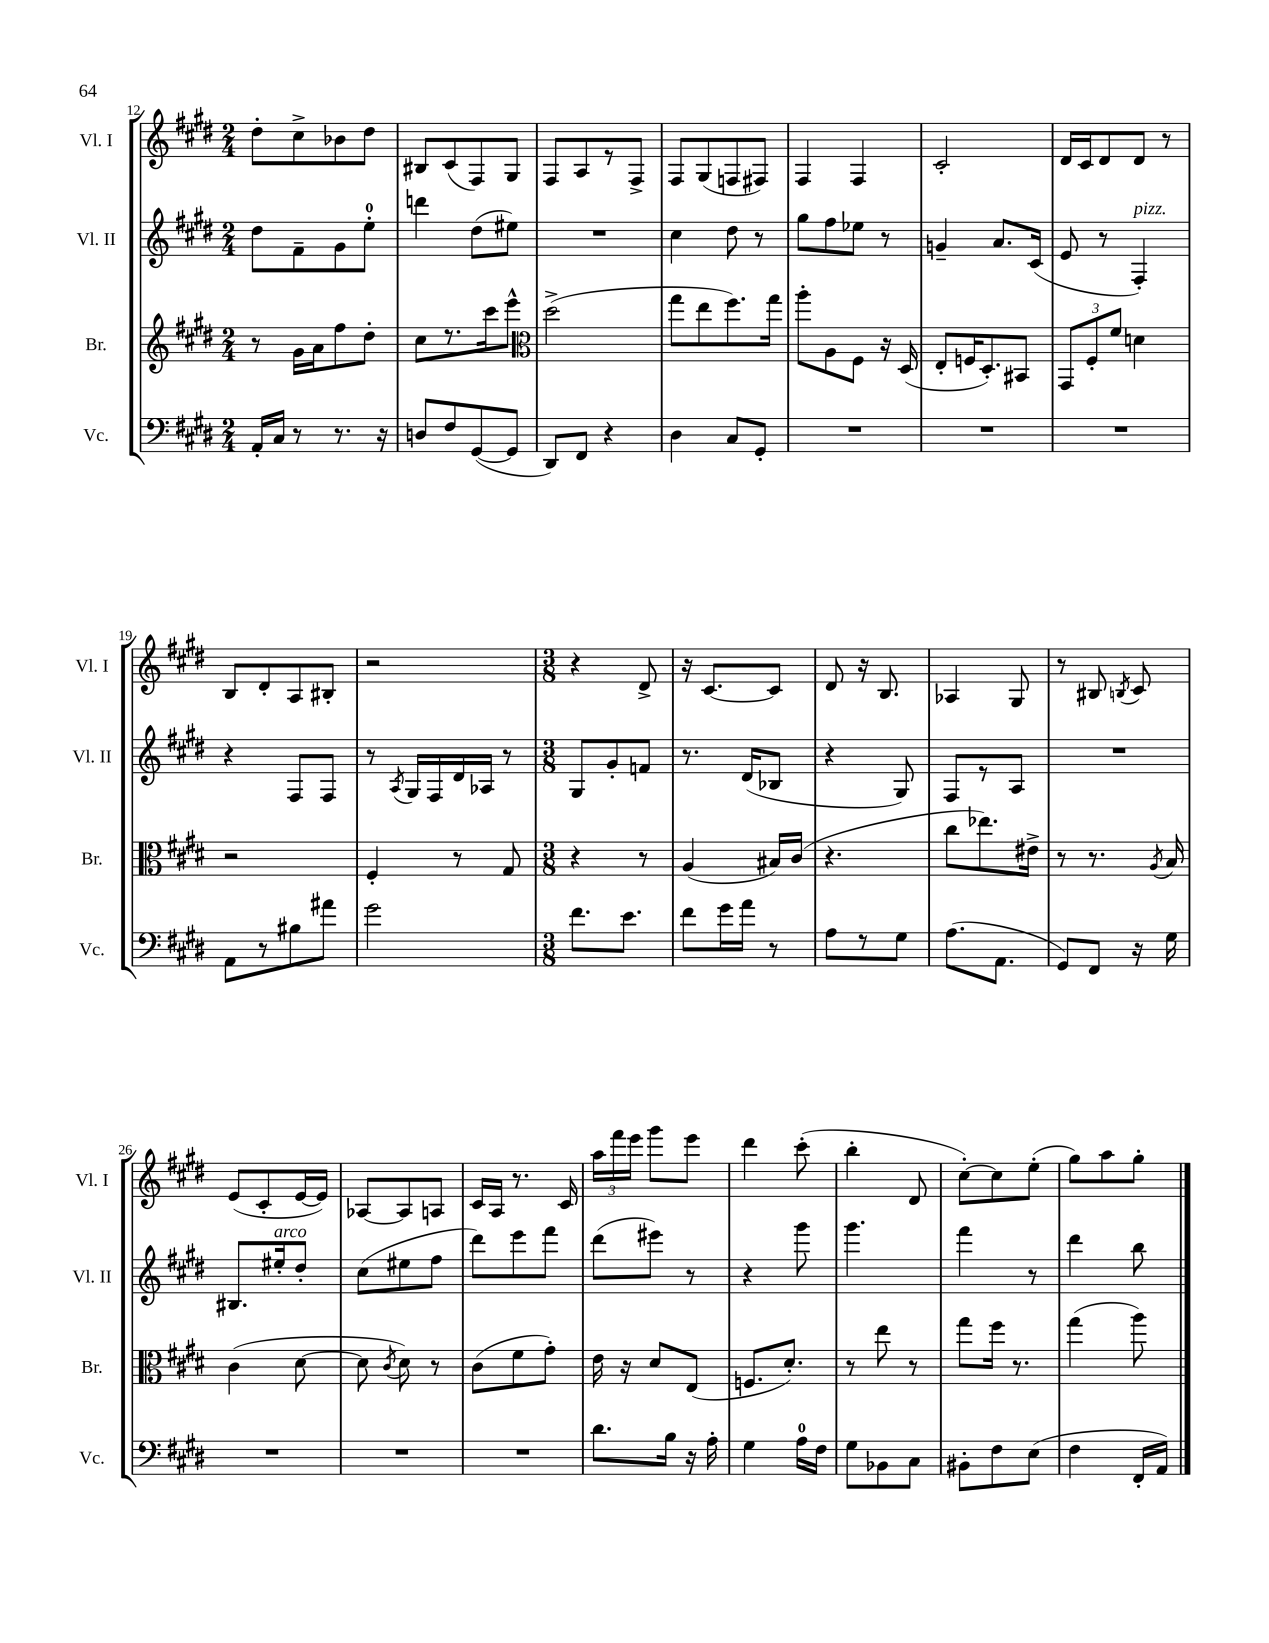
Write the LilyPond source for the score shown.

<<
\new StaffGroup <<
\new Staff = "s0" \with { instrumentName = "Vl. I" shortInstrumentName = "Vl. I" } {
    \clef treble \key e \major \numericTimeSignature \time 2/4
    \autoBeamOff dis''8[-. cis''8-> bes'8 dis''8] |
    bis8[ cis'8( fis8) gis8] |
    fis8[ a8 r8 fis8]-> |
    fis8[ gis8( f8 fis8]) |
    fis4 fis4 |
    cis'2-. |
    dis'16[ cis'16 dis'8 dis'8] r8 |
    b8[ dis'8-. a8 bis8]-. |
    r2 |
    \numericTimeSignature \time 3/8 r4 dis'8-> |
    r16 cis'8.[~ cis'8] |
    dis'8 r16 b8. |
    aes4 gis8 |
    r8 bis8 \acciaccatura { b8 } cis'8 |
    e'8[( cis'8-. e'16~ e'16]) |
    aes8[~ aes8 a8] |
    cis'16[ a16] r8. cis'16 |
    \tuplet 3/2 { a''16[ fis'''16 e'''16] } gis'''8[ e'''8] |
    dis'''4 cis'''8-.( |
    b''4-. dis'8 |
    cis''8[~-.) cis''8 e''8]-.( |
    gis''8[) a''8 gis''8]-. \bar "|." |
}
\new Staff = "s1" \with { instrumentName = "Vl. II" shortInstrumentName = "Vl. II" } {
    \clef treble \key e \major \numericTimeSignature \time 2/4
    \autoBeamOff dis''8[ fis'8-- gis'8 e''8]-0-. |
    d'''4 dis''8[( eis''8]) |
    R2 |
    cis''4 dis''8 r8 |
    gis''8[ fis''8 ees''8] r8 |
    g'4-- a'8.[ cis'16]( |
    e'8 r8 fis4-.^\markup { \italic "pizz." }) |
    r4 fis8[ fis8] |
    r8 \acciaccatura { a8 } gis16[ fis16 dis'16 aes16] r8 |
    \numericTimeSignature \time 3/8 gis8[ gis'8-. f'8] |
    r8. dis'16[( bes8] |
    r4 gis8) |
    fis8[ r8 a8] |
    R4. |
    bis8.[ eis''16-.^\markup { \italic "arco" } dis''8]-. |
    cis''8[( eis''8 fis''8] |
    dis'''8[) e'''8 fis'''8] |
    dis'''8[( eis'''8]) r8 |
    r4 gis'''8 |
    gis'''4. |
    fis'''4 r8 |
    dis'''4 b''8 \bar "|." |
}
\new Staff = "s2" \with { instrumentName = "Br." shortInstrumentName = "Br." } {
    \clef treble \key e \major \numericTimeSignature \time 2/4
    \autoBeamOff r8 gis'16[ a'16 fis''8 dis''8]-. |
    cis''8[ r8. cis'''16 e'''8]-^ |
    \clef alto dis''2->( |
    gis''8[ e''8 fis''8.) gis''16] |
    a''8[-. a8 fis8] r16 dis16( |
    e8[-. f16 dis8.-.) bis,8] |
    \tuplet 3/2 { gis,8[ fis8-. fis'8] } d'4 |
    r2 |
    fis4-. r8 gis8 |
    \numericTimeSignature \time 3/8 r4 r8 |
    a4( bis16[) cis'16]( |
    r4. |
    cis''8[ ees''8.) eis'16]-> |
    r8 r8. \acciaccatura { a8 } b16 |
    cis'4( dis'8~ |
    dis'8 \acciaccatura { cis'8 } dis'8) r8 |
    cis'8[( fis'8 gis'8]-.) |
    e'16 r16 dis'8[ e8]( |
    f8.[ dis'8.]-.) |
    r8 e''8 r8 |
    gis''8[ fis''16] r8. |
    gis''4( a''8) \bar "|." |
}
\new Staff = "s3" \with { instrumentName = "Vc." shortInstrumentName = "Vc." } {
    \clef bass \key e \major \numericTimeSignature \time 2/4
    \autoBeamOff a,16[-. cis16] r8 r8. r16 |
    d8[ fis8 gis,8~( gis,8] |
    dis,8[) fis,8] r4 |
    dis4 cis8[ gis,8]-. |
    R2 |
    R2 |
    R2 |
    a,8[ r8 bis8 ais'8] |
    gis'2 |
    \numericTimeSignature \time 3/8 fis'8.[ e'8.] |
    fis'8[ gis'16 a'16] r8 |
    a8[ r8 gis8] |
    a8.[( a,8.] |
    gis,8[) fis,8] r16 gis16 |
    R4. |
    R4. |
    R4. |
    dis'8.[ b16] r16 a16-. |
    gis4 a16[-0 fis16] |
    gis8[ bes,8 cis8] |
    bis,8[-. fis8 e8]( |
    fis4 fis,16[-. a,16]) \bar "|." |
}
>>
>>
\layout { \context { \Score currentBarNumber = #12 } }
